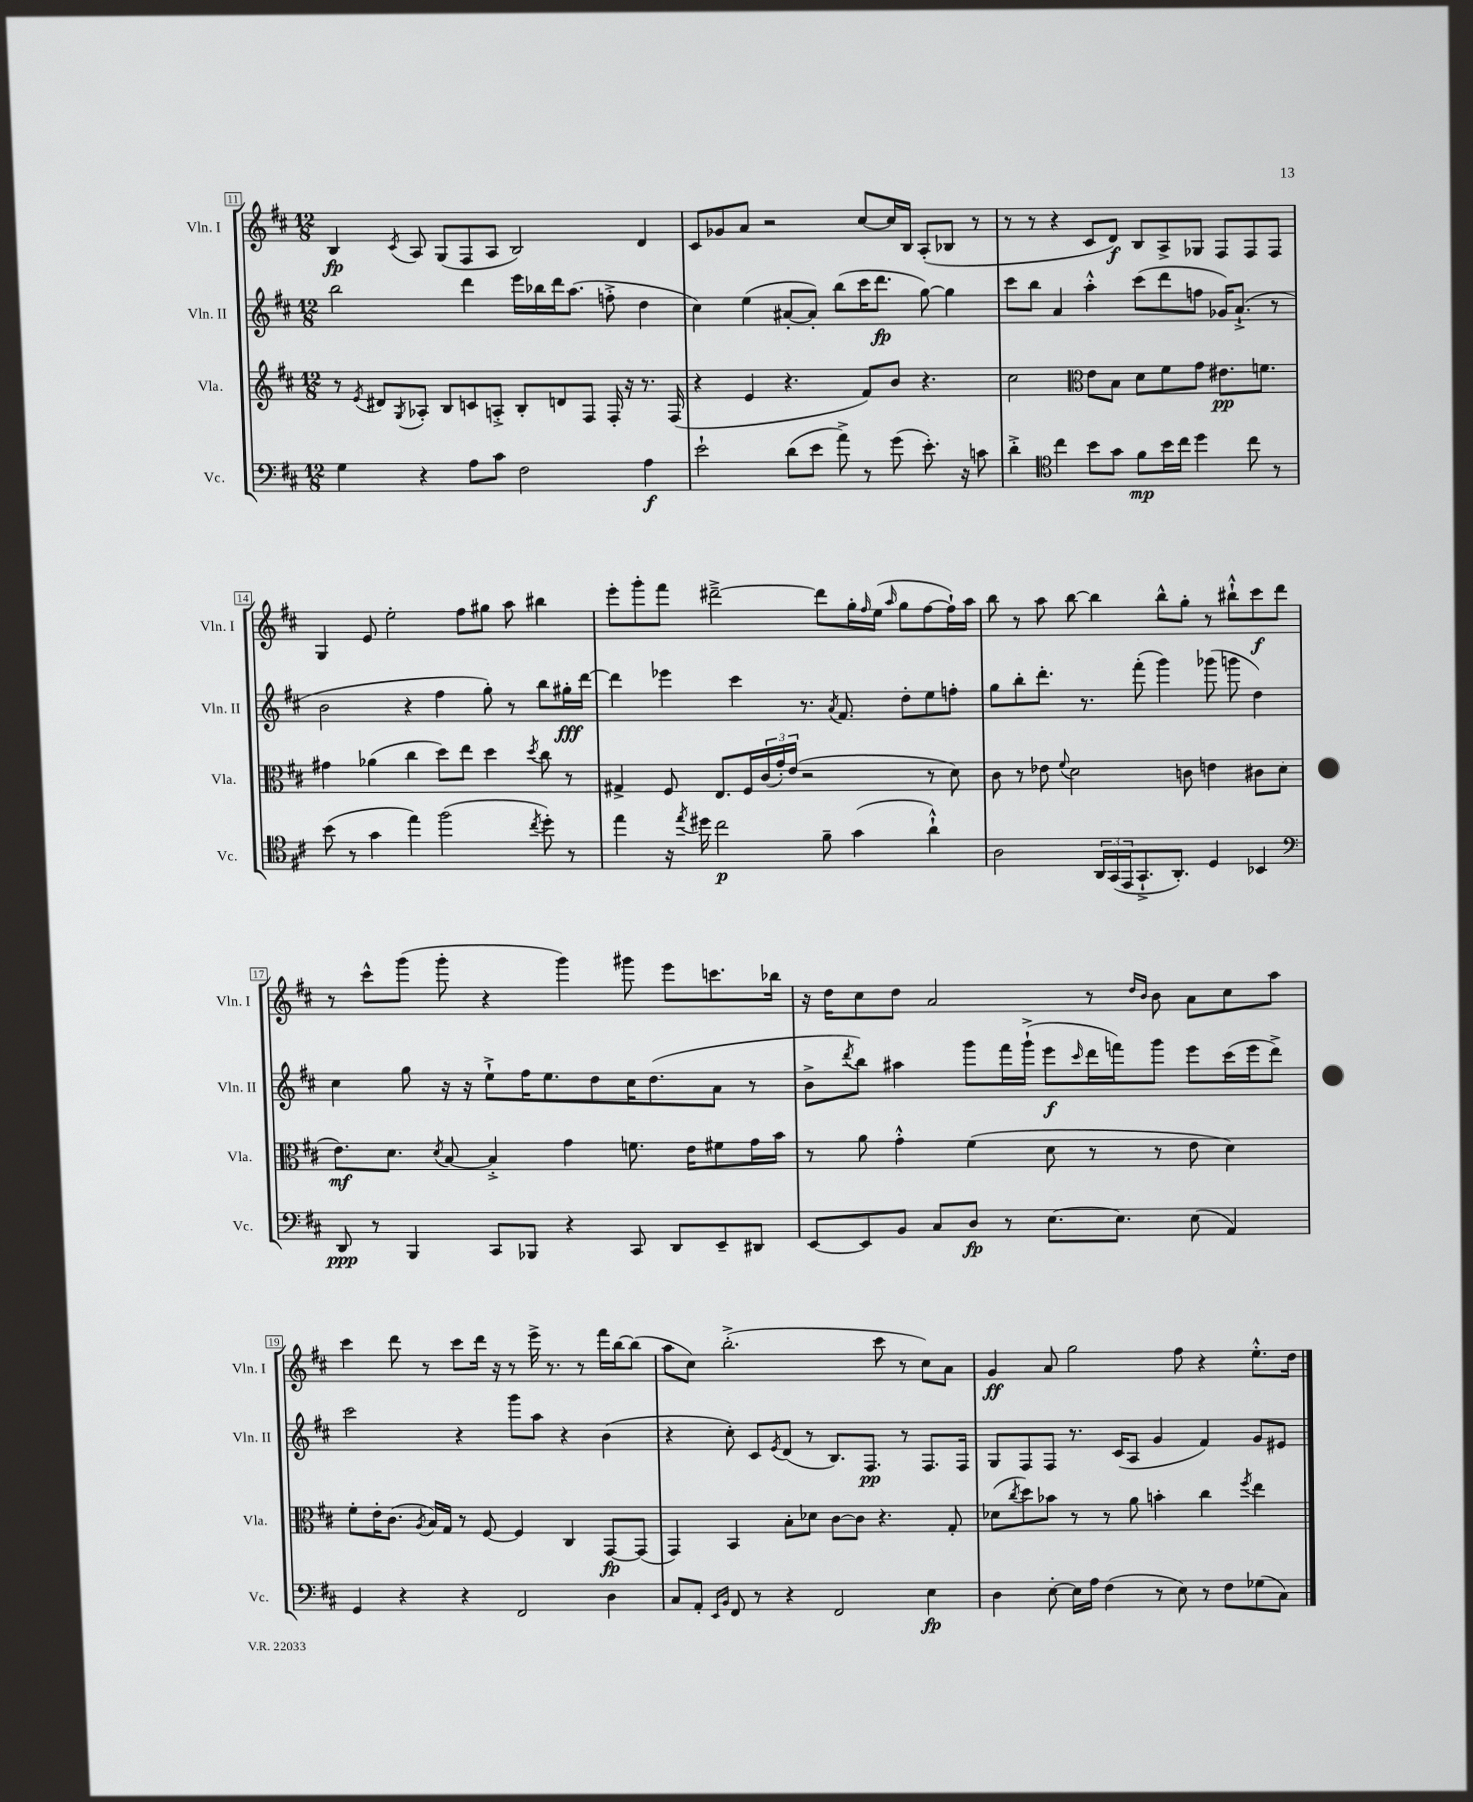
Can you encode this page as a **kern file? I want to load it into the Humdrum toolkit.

**kern	**dynam	**kern	**dynam	**kern	**dynam	**kern	**dynam
*part4	*part4	*part3	*part3	*part2	*part2	*part1	*part1
*staff4	*staff4	*staff3	*staff3	*staff2	*staff2	*staff1	*staff1
*I"Vc.	*	*I"Vla.	*	*I"Vln. II	*	*I"Vln. I	*
*I'Vc.	*	*I'Vla.	*	*I'Vln. II	*	*I'Vln. I	*
*clefF4	*	*clefG2	*	*clefG2	*	*clefG2	*
*k[f#c#]	*	*k[f#c#]	*	*k[f#c#]	*	*k[f#c#]	*
*M12/8	*	*M12/8	*	*M12/8	*	*M12/8	*
=11	=11	=11	=11	=11	=11	=11	=11
4G\	.	8r	.	2bb\	.	4B/	fp
.	.	8qe/	.	.	.	.	.
.	.	8d#X/L	.	.	.	.	.
.	.	8qG/	.	.	.	8qc#/	.
4r	.	8A-X'/J	.	.	.	8A/	.
.	.	8B/L	.	.	.	(8G/L	.
8A\L	.	8cn/	.	4ddd\	.	8F#/	.
8c#\J	.	8An'^/J	.	.	.	8A/J	.
2F#\	.	8B'/L	.	16eee\LL	.	2B/)	.
.	.	.	.	16bb-X\	.	.	.
.	.	8dn/	.	16ddd\J	.	.	.
.	.	.	.	(8.aa\J	.	.	.
.	.	8F#/J	.	.	.	.	.
.	.	16F#'/	.	8ffn'^\	.	.	.
.	.	16r	.	.	.	.	.
4A\	f	8.r	.	4dd\	.	4d/	.
.	.	(16F#/	.	.	.	.	.
=12	=12	=12	=12	=12	=12	=12	=12
2e`\	.	4r	.	4cc#\)	.	8c#/L	.
.	.	.	.	.	.	8g-X/	.
.	.	4e/	.	(4ee\	.	8a/J	.
.	.	.	.	.	.	2r	.
(8d\L	.	4.r	.	[8a#X'/L	.	.	.
8e\J	.	.	.	8a#'/J])	.	.	.
8a^\)	.	.	.	(8bb\L	.	.	.
8r	.	8f#/L)	.	16ccc#\K	.	[8cc#/L	.
.	.	.	.	8.ddd\J	fp	.	.
(8g\	.	8b/J	.	.	.	16cc#/L]	.
.	.	.	.	.	.	16B/JJ	.
8.e'\)	.	4.r	.	[8gg\)	.	(8A'/L	.
.	.	.	.	4gg\]	.	8B-X/J	.
16r	.	.	.	.	.	.	.
8cn\	.	.	.	.	.	8r	.
=13	=13	=13	=13	=13	=13	=13	=13
4d'^\	.	2cc#\	.	8ccc#\L	.	8r	.
.	.	.	.	8bb\J	.	8r	.
*clefC4	*	*	*	*	*	*	*
4cc#\	.	.	.	4a/	.	4r	.
*	*	*clefC3	*	*	*	*	*
8b\L	.	8e\L	.	4aa'^^\	.	8c#/L	.
8g\J	.	8B\J	.	.	.	8d/J)	f
8f#\L	mp	8d\L	.	(8ccc#\L	.	8B/L	.
16b\L	.	8f#\	.	8ddd\	.	8A^/	.
16cc#\JJ	.	.	.	.	.	.	.
4dd\	.	8g\J	.	8ffn\J	.	8G-X/J	.
.	.	8.e#X\L	pp	16g-X/KL)	.	8F#/L	.
.	.	.	.	(8.a`^/J	.	.	.
8cc#\	.	.	.	.	.	8F#/	.
.	.	8.fn\J	.	.	.	.	.
8r	.	.	.	8r	.	8F#/J	.
!!LO:LB:g=z
=14	=14	=14	=14	=14	=14	=14	=14
(8b\	.	4g#X\	.	2b\	.	4G/	.
8r	.	.	.	.	.	.	.
4g\	.	(4a-X\	.	.	.	8e/	.
.	.	.	.	.	.	2ee'\	.
4ee\)	.	4cc#\	.	4r	.	.	.
(2ff#\	.	8dd\L)	.	4ff#\	.	.	.
.	.	8ee\J	.	.	.	8ff#\L	.
.	.	4dd\	.	8gg'\)	.	8gg#X\J	.
.	.	.	.	8r	.	8aa\	.
8qcc#/	.	8qdd/	.	.	.	.	.
8dd'\)	.	8cc#\	.	8bb\L	.	4bb#X\	.
8r	.	8r	.	16gg#X'\L	fff	.	.
.	.	.	.	[16ddd\JJ	.	.	.
=15	=15	=15	=15	=15	=15	=15	=15
4ee\	.	4G#X^/	.	4ddd\]	.	8eee'\L	.
.	.	.	.	.	.	8ggg'\	.
16r	.	8F#/	.	4eee-X\	.	8fff#\J	.
8qee/	.	.	.	.	.	.	.
16dd#X\	.	.	.	.	.	.	.
2cc#\	p	8.E/L	.	.	.	[2ddd#X~^\	.
.	.	.	.	4ccc#\	.	.	.
.	.	16F#/L	.	.	.	.	.
.	.	(24c#/	.	.	.	.	.
.	.	24g'/)	.	.	.	.	.
.	.	(24e/JJ	.	.	.	.	.
.	.	2r	.	8.r	.	.	.
8f#~\	.	.	.	.	.	8ddd#\L]	.
.	.	.	.	8qa/	.	.	.
.	.	.	.	8.f#/	.	.	.
(4g\	.	.	.	.	.	16gg'\L	.
.	.	.	.	.	.	16qqff#/	.
.	.	.	.	.	.	(16ee\JJ	.
.	.	.	.	.	.	16qqaa/	.
.	.	.	.	8dd'\L	.	8gg\L	.
4a`^^\)	.	8r	.	8ee\	.	[8ff#\	.
.	.	8d\)	.	8ffn'\J	.	16ff#`\L])	.
.	.	.	.	.	.	16aa\JJ	.
=16	=16	=16	=16	=16	=16	=16	=16
2A\	.	8c#\	.	8gg\L	.	8bb\	.
.	.	8r	.	8bb'\	.	8r	.
.	.	8e-X\	.	8.ddd'\J	.	8aa\	.
.	.	8qqf#/	.	.	.	.	.
.	.	2d\	.	.	.	[8bb\	.
.	.	.	.	8.r	.	.	.
24AA/LL	.	.	.	.	.	4bb\]	.
(24GG/	.	.	.	.	.	.	.
24EE/J	.	.	.	.	.	.	.
8.GG`^/	.	.	.	(8fff#'\	.	.	.
.	.	.	.	4ggg\)	.	8bb^^\L	.
8.AA'/J)	.	.	.	.	.	.	.
.	.	8cn\	.	.	.	8gg'\J	.
4D/	.	4en\	.	(8ggg-X\	.	8r	.
.	.	.	.	8gggn\	.	8bb#X`^^\L	.
4BB-X/	.	8c#X\L	.	4dd\)	.	8ccc#\	f
.	.	(8d\J	.	.	.	8ddd\J	.
!!LO:LB:g=z
=17	=17	=17	=17	=17	=17	=17	=17
*clefF4	*	*	*	*	*	*	*
8DD/	ppp	8.e\L)	mf	4cc#\	.	8r	.
8r	.	.	.	.	.	8ccc#^^\L	.
.	.	8.d\J	.	.	.	.	.
4BBB/	.	.	.	8gg\	.	(8ggg\J	.
.	.	8qd/	.	.	.	.	.
.	.	[8B/	.	16r	.	8ggg'\	.
.	.	.	.	16r	.	.	.
8CC#/L	.	4B'^/]	.	8ee`^\L	.	4r	.
8BBB-X/J	.	.	.	16ff#\K	.	.	.
.	.	.	.	8.ee\	.	.	.
4r	.	4g\	.	.	.	4ggg\)	.
.	.	.	.	8dd\	.	.	.
8CC#/	.	8.fn\	.	16cc#\K	.	8ggg#X\	.
.	.	.	.	(8.dd\	.	.	.
8DD/L	.	.	.	.	.	8eee\L	.
.	.	16e\KL	.	.	.	.	.
8EE~/	.	8f#X\	.	8a\J	.	8.cccn\	.
8DD#X/J	.	16g\L	.	8r	.	.	.
.	.	16b\JJ	.	.	.	16bb-X\Jk	.
=18	=18	=18	=18	=18	=18	=18	=18
[8EE/L	.	8r	.	8b^\L	.	16r	.
.	.	.	.	.	.	16dd\KL	.
.	.	.	.	8qddd/	.	.	.
8EE/]	.	8a\	.	8bb\J)	.	8cc#\	.
8BB/J	.	4g'^^\	.	4aa#X\	.	8dd\J	.
8C#/L	.	.	.	.	.	2a/	.
8D/J	fp	(4f#\	.	8ggg\L	.	.	.
8r	.	.	.	16fff#\L	.	.	.
.	.	.	.	(16ggg`^\JJ	.	.	.
[8.E\L	.	8d\	.	8eee\L	f	.	.
.	.	.	.	16qqccc#/	.	.	.
.	.	8r	.	16ddd\L	.	8r	.
8.E\J]	.	.	.	16fffn\J)	.	.	.
.	.	.	.	.	.	16qqdd/LL	.
.	.	.	.	.	.	16qqb/JJ	.
.	.	8r	.	8ggg\J	.	8b\	.
(8E\	.	8e\	.	8eee\L	.	8a\L	.
4AA/)	.	4d\)	.	(16ccc#\L	.	8cc#\	.
.	.	.	.	16eee\J	.	.	.
.	.	.	.	8ddd^\J)	.	8aa\J	.
!!LO:LB:g=z
=19	=19	=19	=19	=19	=19	=19	=19
4GG/	.	8f#'\L	.	2ccc#\	.	4ccc#\	.
.	.	16e'\K	.	.	.	.	.
.	.	(8.c#\J	.	.	.	.	.
4r	.	.	.	.	.	8ddd\	.
.	.	8qA/	.	.	.	.	.
.	.	16B/LL)	.	.	.	8r	.
.	.	16G/JJ	.	.	.	.	.
4r	.	8r	.	4r	.	8ccc#\L	.
.	.	[8F#/	.	.	.	16ddd\Jk	.
.	.	.	.	.	.	16r	.
2FF#/	.	4F#/]	.	8ggg\L	.	8r	.
.	.	.	.	8aa\J	.	16eee^\	.
.	.	.	.	.	.	8.r	.
.	.	4C#/	.	4r	.	.	.
.	.	.	.	.	.	8r	.
4D\	.	[8GG/L	fp	(4b\	.	16fff#\LL	.
.	.	.	.	.	.	[16bb\J	.
.	.	(8GG/J]	.	.	.	(8bb\J]	.
=20	=20	=20	=20	=20	=20	=20	=20
8C#/L	.	4GG/)	.	4r	.	8aa\L	.
8AA'/J	.	.	.	.	.	8cc#\J)	.
16qqEE/LL	.	.	.	.	.	.	.
16qqBB/JJ	.	.	.	.	.	.	.
8FF#/	.	4BB/	.	8cc#'\)	.	(2.bb'^\	.
8r	.	.	.	8c#/L	.	.	.
.	.	.	.	8qe/	.	.	.
4r	.	8B'\L	.	(8d/J	.	.	.
.	.	8d-X\J	.	8r	.	.	.
2FF#/	.	[8c#\L	.	8.B/L)	.	.	.
.	.	8c#\J]	.	.	.	.	.
.	.	.	.	8.F#/J	pp	.	.
.	.	4.r	.	.	.	8ccc#\	.
.	.	.	.	8r	.	8r	.
4E\	fp	.	.	8.F#/L	.	8cc#\L)	.
.	.	8G'/	.	.	.	8a\J	.
.	.	.	.	16F#/Jk	.	.	.
=21	=21	=21	=21	=21	=21	=21	=21
4D\	.	(8d-X\L	.	8G/L	.	4g/	ff
.	.	8qcc#/	.	.	.	.	.
.	.	8dd\)	.	8F#/	.	.	.
[8E'\	.	8b-X\J	.	8F#/J	.	8a/	.
16E\LL]	.	8r	.	8.r	.	2gg\	.
16A\JJ	.	.	.	.	.	.	.
(4F#\	.	8r	.	.	.	.	.
.	.	.	.	(16c#/KL	.	.	.
.	.	8a\	.	8A/J	.	.	.
8r	.	4bn'\	.	4g/	.	.	.
8E\)	.	.	.	.	.	8ff#\	.
8r	.	4cc#\	.	4f#/)	.	4r	.
8F#\L	.	.	.	.	.	.	.
.	.	8qff#/	.	.	.	.	.
(8G-X\	.	4ee\	.	8g/L	.	8.ee'^^\L	.
8C#\J)	.	.	.	8e#X/J	.	.	.
.	.	.	.	.	.	16dd\Jk	.
==	==	==	==	==	==	==	==
*-	*-	*-	*-	*-	*-	*-	*-
